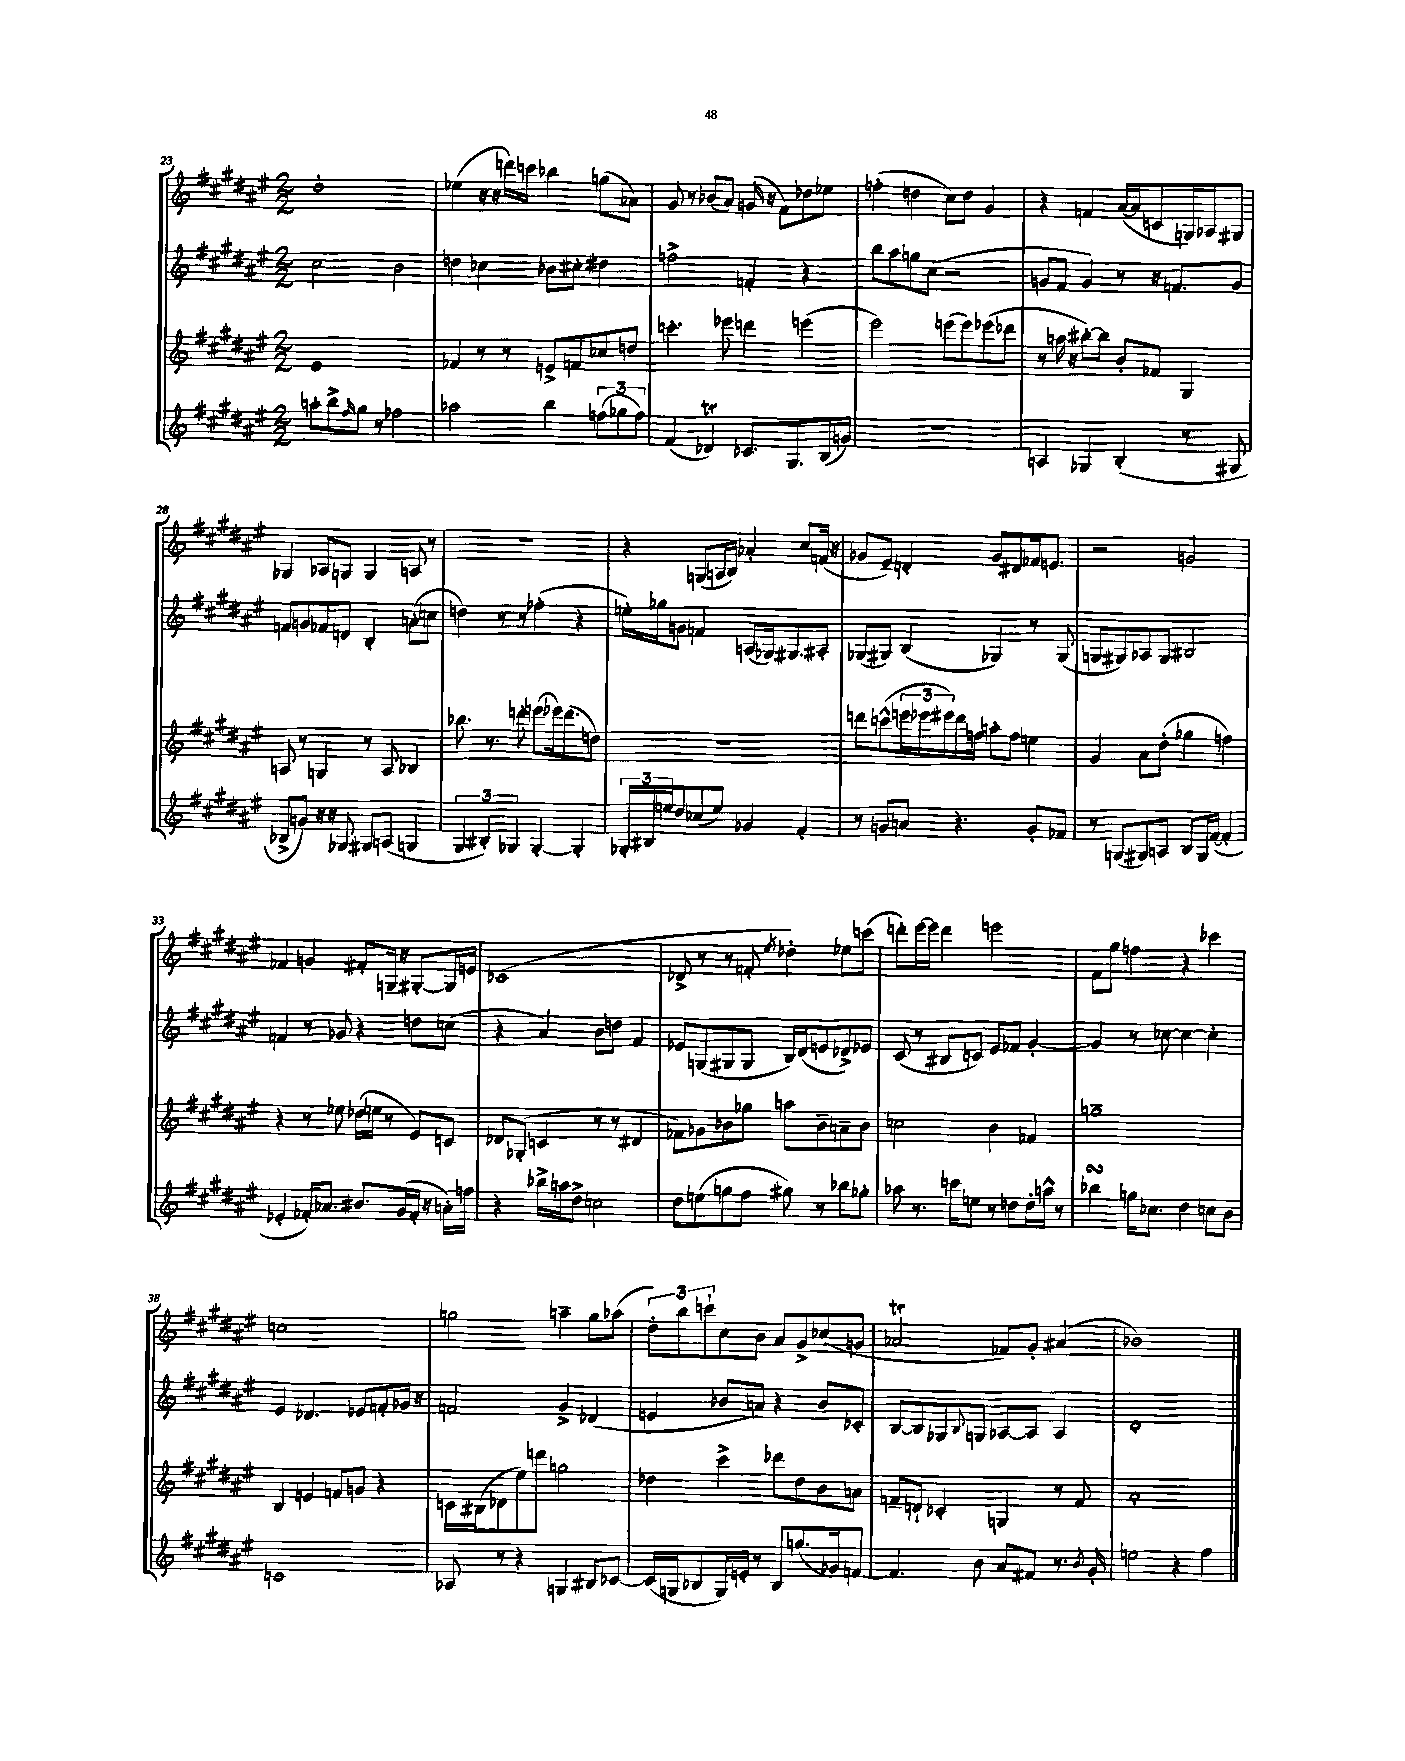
<<
\new StaffGroup <<
\new Staff = "s0" {
    \clef treble \key fis \major \numericTimeSignature \time 2/2
    dis''1-. |
    ees''4( r16 r16 d'''16) c'''16 bes''4 g''8( aes'8) |
    gis'8 r8 bes'8( ais'8) g'16( r16 fis'8) des''8 ees''8 |
    f''4-.( d''4 cis''8) d''8 gis'4 |
    r4 f'4 ais'16~( ais'16 c'8 g16) aes16 gis8 |
    ges4 aes8 g8 g4 a8 r8 |
    r1 |
    r4 g8( a16 b16) aes'4-. cis''8 f'16( r16 |
    ges'8 eis'8--) d'4-. ges'8 dis'8 fes'16 e'8. |
    r2 g'2 |
    fes'4 g'4 fis'8-. g16-- r16 gis8~-. gis16 e'16 |
    ces'1( |
    des'8-> r8 r8 f'8-. \acciaccatura { eis''8 } des''4-.) ees''8 c'''8( |
    d'''8-.) eis'''16~ eis'''16 d'''4 e'''2 |
    fis'8 gis''8 f''4 r4 ces'''4 |
    c''1 |
    g''2 a''4-- g''8 aes''8( |
    \tuplet 3/2 { dis''8-.) b''8 c'''8-! } cis''8 b'8 ais'8 gis'8-> ces''8( g'8 |
    aes'2\trill fes'8) gis'8-. ais'4( |
    bes'1) \bar "|." |
}
\new Staff = "s1" {
    \clef treble \key fis \major \numericTimeSignature \time 2/2
    cis''2 b'2 |
    d''4 ces''4 bes'8 cis''8-. dis''4 |
    f''2-> f'4-. r4 |
    b''8 ais''8 g''8 cis''8( r2 |
    g'8 fis'8 g'4) r8 r16 f'8. g'8 |
    f'8 g'8 fes'8 d'8 b4-. a'8-.( c''8 |
    d''4) r8 r8 fes''4-.( r4 |
    e''16-.) ges''16 g'8 f'4 a8( ges16) gis8. ais8-. |
    ges8( gis8) b4( ges4) r8 ges8( |
    g8 gis8) aes8 gis8 bis2 |
    f'4 r8 ges'8 r4 d''8 c''8( |
    r4 ais'4) b'8 d''8 fis'4 |
    ees'8 g8( gis8 gis8 b16) dis'16( e'8 des'8->) ees'8 |
    cis'8( r8 bis8 c'8) eis'8 fes'8 gis'4~-. |
    gis'4 r8 ces''8~ ces''4~ ces''4-. |
    eis'4 des'4. ees'8 f'8-. ges'16 r16 |
    f'2 gis'4-> des'4( |
    e'4 bes'8 a'8) r4 bes'8 ces'8-. |
    b8~ b8 ges8 \appoggiatura { b8 } g8 aes8~ aes8 aes4 |
    dis'1-. \bar "|." |
}
\new Staff = "s2" {
    \clef treble \key fis \major \numericTimeSignature \time 2/2
    eis'1 |
    fes'4 r8 r8 e'8-> f'8 ces''8 d''8 |
    c'''4.-. ees'''8 d'''4 e'''4( |
    eis'''2) e'''8( e'''8) ees'''8( des'''8 |
    r8 a''16 r16 bis''8~-.) bis''8 b'8-. fes'8 gis4 |
    a8 r8 g4 r8 a8 bes4 |
    bes''8. r8. d'''8-. e'''8( ees'''16) d'''8.( d''8) |
    r1 |
    d'''8 c'''8-^( \tuplet 3/2 { e'''16 ees'''16 eis'''16) } d'''16 f''16 a''8-. f''8 e''4 |
    gis'4 ais'8 dis''8-.( ges''4 f''4) |
    r4 r8 ees''8 des''16( e''16 r8 eis'8) c'8 |
    des'8 ges8-.( c'4 r8 r8 dis'4 |
    fes'8) ges'8 bes'8 ges''8 a''8 bes'8-- a'8-- bes'8 |
    c''2 b'4 fes'4 |
    g''1-- |
    b4 e'4 f'8 g'8 r4 |
    c'16 bis16( des'8 eis''8) d'''8 g''2 |
    des''4 cis'''4-> des'''8 des''8 b'8 a'8 |
    f'8-- d'8-! ces'4-. g4 r8 f'8 |
    ais'1-. \bar "|." |
}
\new Staff = "s3" {
    \clef treble \key fis \major \numericTimeSignature \time 2/2
    a''8-. b''8-> \grace { fis''16 } gis''8 r8 fes''2 |
    aes''2 b''4 \tuplet 3/2 { f''8( ges''8 f''8) } |
    fis'4( des'4\trill) ces'8. gis8. b16( g'16) |
    R1 |
    a4 ges4 b4-.( r8 gis8 |
    bes8-> g'8) r16 r16 ges8 gis8 a8( g4 |
    \tuplet 3/2 { gis4 bis4-.) ges4 } ges4~-. ges4-. |
    \tuplet 3/2 { ges16-. bis16 e''16 } dis''8 ces''8( e''8) ges'4 fis'4-. |
    r8 g'8 a'8 r4. g'8-. fes'8 |
    r8 g8( gis8) a8 b8 gis16 fis'16~( fis'4-. |
    ees'4-. fes'16-.) aes'8. bis'8. gis'16( fes'16-. r16 a'16-.) f''16 |
    r4 bes''16-> a''16 dis''8-> c''2 |
    dis''8 e''8( g''8 fis''8 gis''8) r8 bes''8 ges''8-. |
    aes''8 r8. c'''16 e''8 r8 d''8 d''16-. a''16-^ r8 |
    bes''4\turn g''16 ces''8. dis''4 c''8 b'8 |
    c'1 |
    aes8 r8 r4 g4 bis8 ces'8~ |
    ces'16( g16 bes8 g16) e'16-. r8 bes8 g''8.( ges'16) f'8~ |
    f'4. b'8 ais'8 fis'8 r8. \acciaccatura { b'8 } gis'16-. |
    e''2 r4 fis''4 \bar "|." |
}
>>
>>
\layout { \context { \Score currentBarNumber = #23 } }
